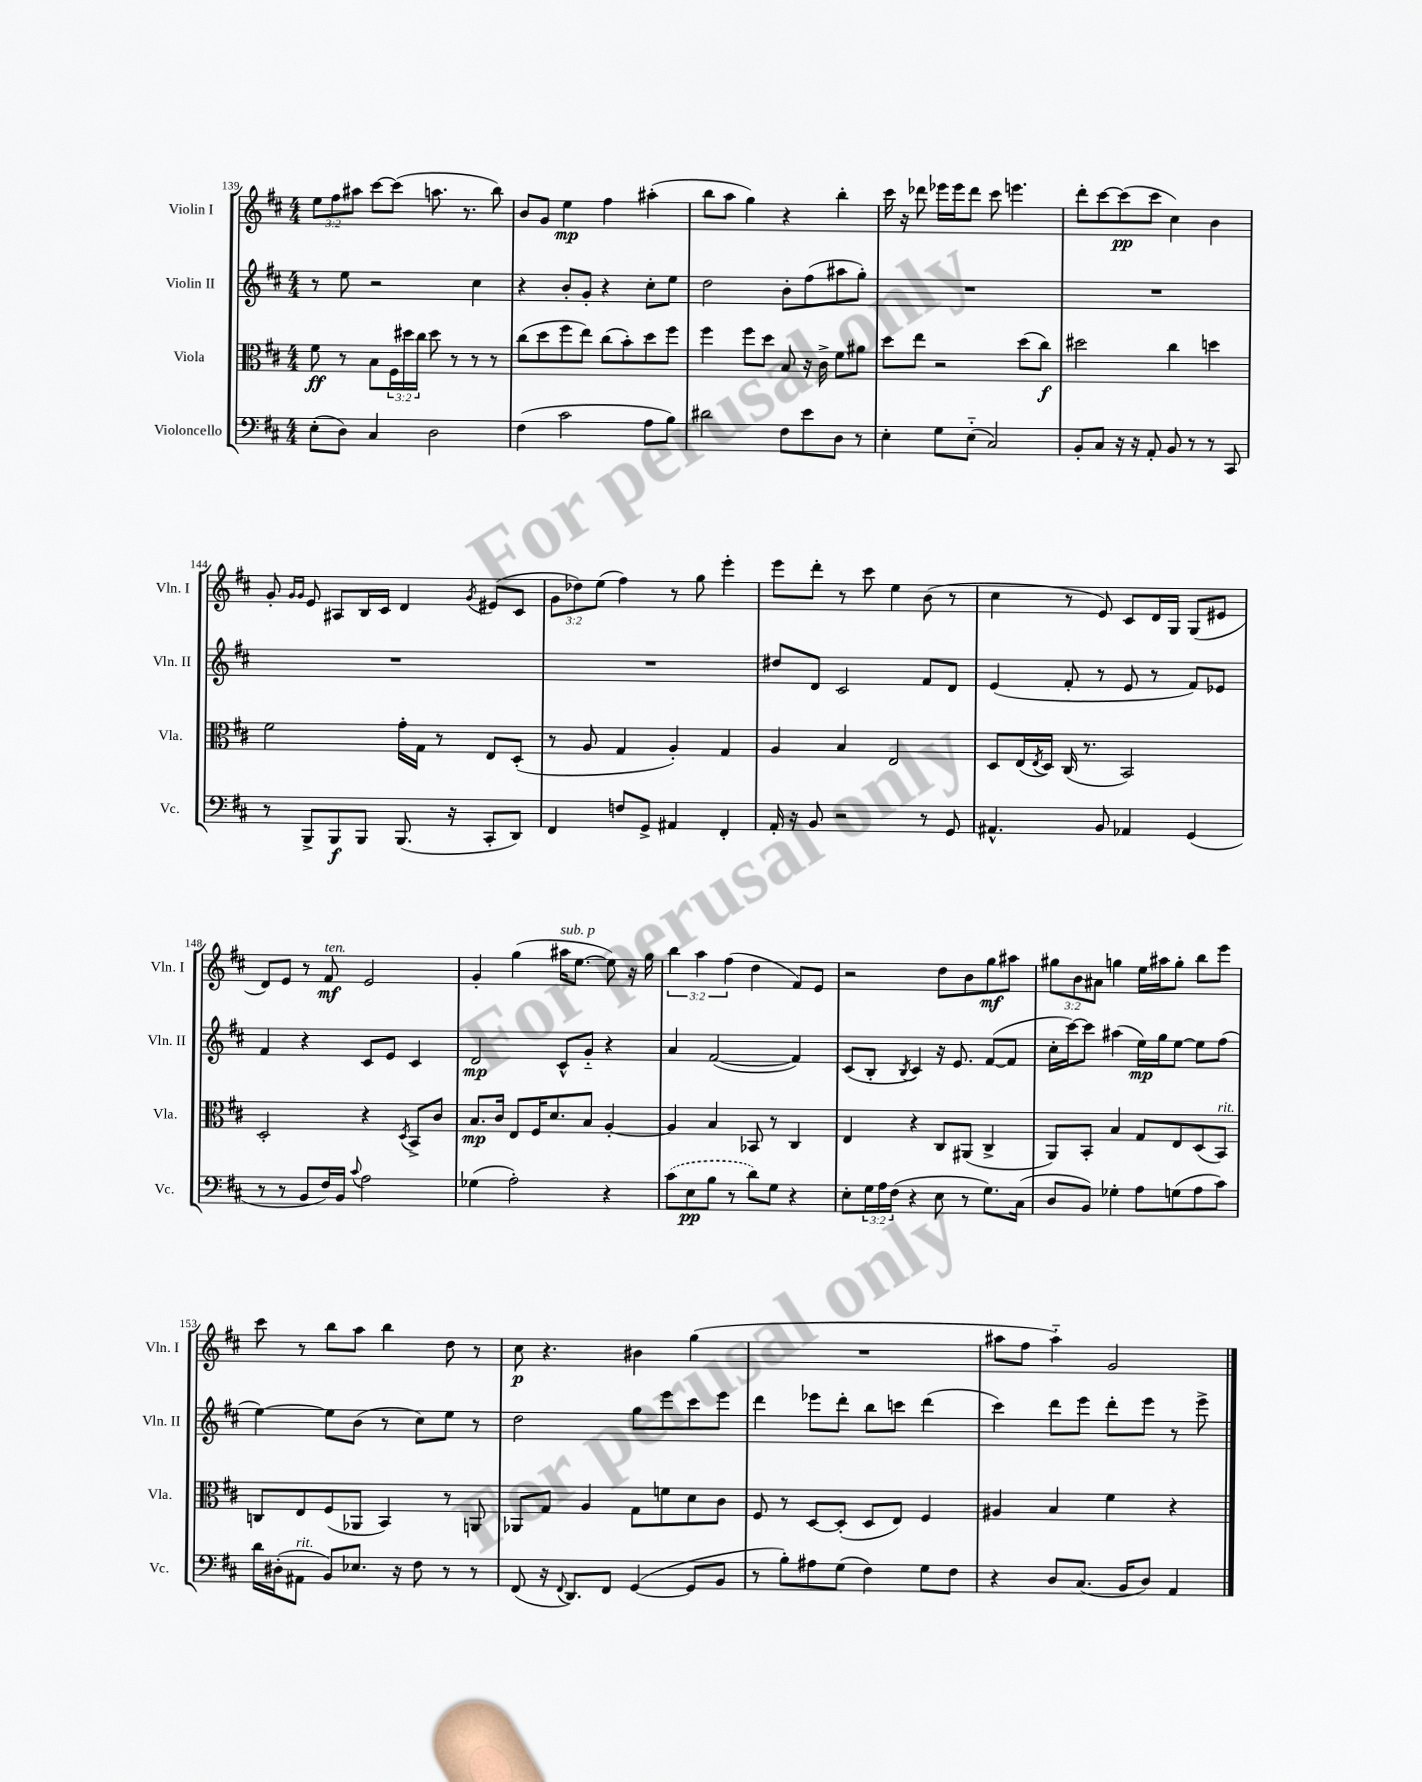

**kern	**kern	**kern	**kern
*staff4	*staff3	*staff2	*staff1
*clefF4	*clefC3	*clefG2	*clefG2
*k[f#c#]	*k[f#c#]	*k[f#c#]	*k[f#c#]
*M4/4	*M4/4	*M4/4	*M4/4
(8E'\L	8f#\	8r	12ee\L
.	.	.	12ff#\
8D\J)	8r	8ee\	.
.	.	.	12aa#\J
4C#/	8B\L	2r	[8ccc#\L
.	24F#\L	.	(8ccc#\]J
.	24dd#\	.	.
.	24cc#\JJ	.	.
2D\	8dd#\	.	8.aa\
.	8r	.	.
.	.	.	8.r
.	8r	4cc#\	.
.	8r	.	8bb\)
=	=	=	=
(4F#\	(8cc#\L	4r	8b/L
.	8dd\	.	8g/J
2c#\	8ff#\	8b'/L	4ee\
.	8ee\J)	8g'/J	.
.	(8cc#\L	4r	4ff#\
.	8b'\)	.	.
8A\L	8dd\	8cc#'\L	(4aa#'\
8B\J)	8ff#\J	8ee\J	.
=	=	=	=
2d#\	4ff#\	2dd\	8bb\L
.	.	.	8aa\J
.	8ff#\L	.	4gg\)
.	8dd\J	.	.
8F#\L	8B/	8b'\L	4r
8e\	16r	(8ff#\	.
.	16c#^\	.	.
8D\J	8f#\L	8aa#\	4bb'\
8r	8a#\J	8gg'\J)	.
=	=	=	=
4E'\	8dd\L	1r	16ccc#\
.	.	.	16r
.	8ee\J	.	8ddd-\
8G\L	2r	.	16eee-\LL
.	.	.	16eee-\J
(8E'~\J	.	.	8ddd-\J
2C#/)	.	.	8ccc#\
.	.	.	4.eee\
.	(8dd\L	.	.
.	8cc#\J)	.	.
=	=	=	=
8BB'/L	2dd#\	1r	8ddd'\L
8C#/J	.	.	[8ccc#\
16r	.	.	(8ccc#\]
16r	.	.	.
8AA'/	.	.	8ccc#\J
8BB/	4cc#\	.	4cc#\)
8r	.	.	.
8r	4dd\	.	4b\
8CC#/	.	.	.
=	=	=	=
8r	2f#\	1r	8g'/
.	.	.	16qqg/LL
.	.	.	16qqg/JJ
8BBB^/L	.	.	8e/
8BBB/	.	.	8A#/L
8BBB/J	.	.	16B/L
.	.	.	16c#/JJ
(8.BBB/	16g'\LL	.	4d/
.	16G\JJ	.	.
.	8r	.	.
16r	.	.	.
.	.	.	8qg/
8CC#'/L	8E/L	.	(8e#/L
8DD/J)	(8D'/J	.	8c#/J
=	=	=	=
4FF#/	8r	1r	12g\L
.	.	.	12dd-\)
.	8A/	.	.
.	.	.	(12ee\J
8F/L	4G/	.	4ff#\)
8GG^/J	.	.	.
4AA#/	4A'/)	.	8r
.	.	.	8gg\
4FF#'/	4G/	.	4eee'\
=	=	=	=
16AA'/	4A/	8dd#/L	8eee\L
16r	.	.	.
8BB/	.	8d/J	8ddd'\J
2r	4B/	2c#/	8r
.	.	.	8ccc#\
.	2E/	.	4ee\
8r	.	8f#/L	(8b\
8GG/	.	8d/J	8r
=	=	=	=
4.AA#^^/	8D/L	(4e/	4cc#\
.	(16E/L	.	.
.	8qE/	.	.
.	16D/JJ)	.	.
.	(16C#/	8f#'/	8r
.	8.r	.	.
8BB/	.	8r	8e/)
4AA-/	2BB/)	8e/	8c#/L
.	.	8r	16d/L
.	.	.	16G/JJ
(4GG/	.	8f#/L)	(8G/L
.	.	8e-/J	8e#/J
=	=	=	=
8r	2D'/	4f#/	8d/L)
8r	.	.	8e/J
8BB/L	.	4r	8r
16F#/L)	.	.	8f#/
16BB/JJ	.	.	.
8qqc#/	.	.	.
2A\	4r	8c#/L	2e/
.	.	8e/J	.
.	8qD/	.	.
.	8BB^/L	4c#/	.
.	8c#/J	.	.
=	=	=	=
(4G-\	8.B/L	2d/	4g'/
.	16c#/Jk	.	.
2A'\)	8E/L	.	(4gg\
.	16F#/K	.	.
.	8.d/	.	.
.	.	8c#^^/L	16aa#\LK
.	.	.	[8.ee\J
.	8B/J	8g'~/J	.
4r	[4A'/	4r	8ee\])
.	.	.	16r
.	.	.	16gg\
=	=	=	=
(8c#\L	4A/]	4a/	6bb\
8E\	.	.	.
.	.	.	6aa\
8B\J	4B/	([2f#/	.
.	.	.	(6ff#\
8r	.	.	.
8d\L)	8BB-/	.	4dd\
8G\J	8r	.	.
4r	4C#/	4f#/])	8f#/L)
.	.	.	8e/J
=	=	=	=
8E'\L	4E/	(8c#/L	2r
24G\L	.	8B'/J	.
24A\	.	.	.
(24F#\JJ	.	.	.
.	.	8qB/	.
4r	4r	4c#/)	.
8E\	8C#/L	16r	8dd\L
.	.	8.e/	.
8r	(8AA#/J	.	8b\
8.G\L)	4C#^/	([8f#/L	8gg\
.	.	8f#/]J	8aa#\J
(16C#\Jk	.	.	.
=	=	=	=
8D/L	8AA/L)	16cc#'\LL	12gg#\L
.	.	[16ccc#\J)	.
.	.	.	12b\
8BB/J)	8BB'/J	8ccc#\]J	.
.	.	.	12a#\J
4G-'\	4B/	(4aa#\	4gg\
8A\L	8G/L	16ee\LL)	16ee\LL
.	.	16gg\J	16aa#\J
(8G\	8E/	[8ee\J	8gg'\J
8A\	(8D/	8ee\]L	8bb\L
8c#\J)	8BB/J)	(8ff#\J	8eee\J
=	=	=	=
16d\LL	8C/L	[4ee\)	8ccc#\
(16D#'\J	.	.	.
8AA#\J	8E/	.	8r
8BB/L)	(8F#/	8ee\]L	8bb\L
8.E-/J	8AA-/J	(8b\J	8aa\J
.	4BB/)	8r	4bb\
16r	.	.	.
8F#\	.	8cc#\L)	.
8r	8r	8ee\J	8dd\
8r	8AA/	8r	8r
=	=	=	=
(8FF#/	8AA-/L	2dd\	8cc#\
16r	8G/J	.	4.r
8qqFF#/	.	.	.
8.DD/L)	.	.	.
.	4A/	.	.
8FF#/J	.	.	.
([4GG/	8G\L	8gg\L	4b#\
.	8f\	8eee\	.
8GG/]L	8d\	8ccc#\	(4gg\
8BB/J	8c#\J	8eee\J	.
=	=	=	=
8r	8F#/	4ddd\	1r
8B'\L)	8r	.	.
8A#\	[8D/L	8eee-\L	.
(8G\J	(8D'/]J	8ddd'\J	.
4F#\)	8D/L	8bb\L	.
.	8E/J)	8ccc\J	.
8G\L	4F#/	(4ddd\	.
8F#\J	.	.	.
=	=	=	=
4r	4A#/	4ccc#\)	8aa#\L
.	.	.	8ff#\J
8D/L	4B/	8ddd\L	4aa#'~\)
(8.C#/J	.	8eee\J	.
.	4f#\	8ddd'\L	2g/
16BB/LK	.	.	.
8D/J)	.	8eee\J	.
4AA/	4r	8r	.
.	.	8eee^\	.
==	==	==	==
*-	*-	*-	*-
